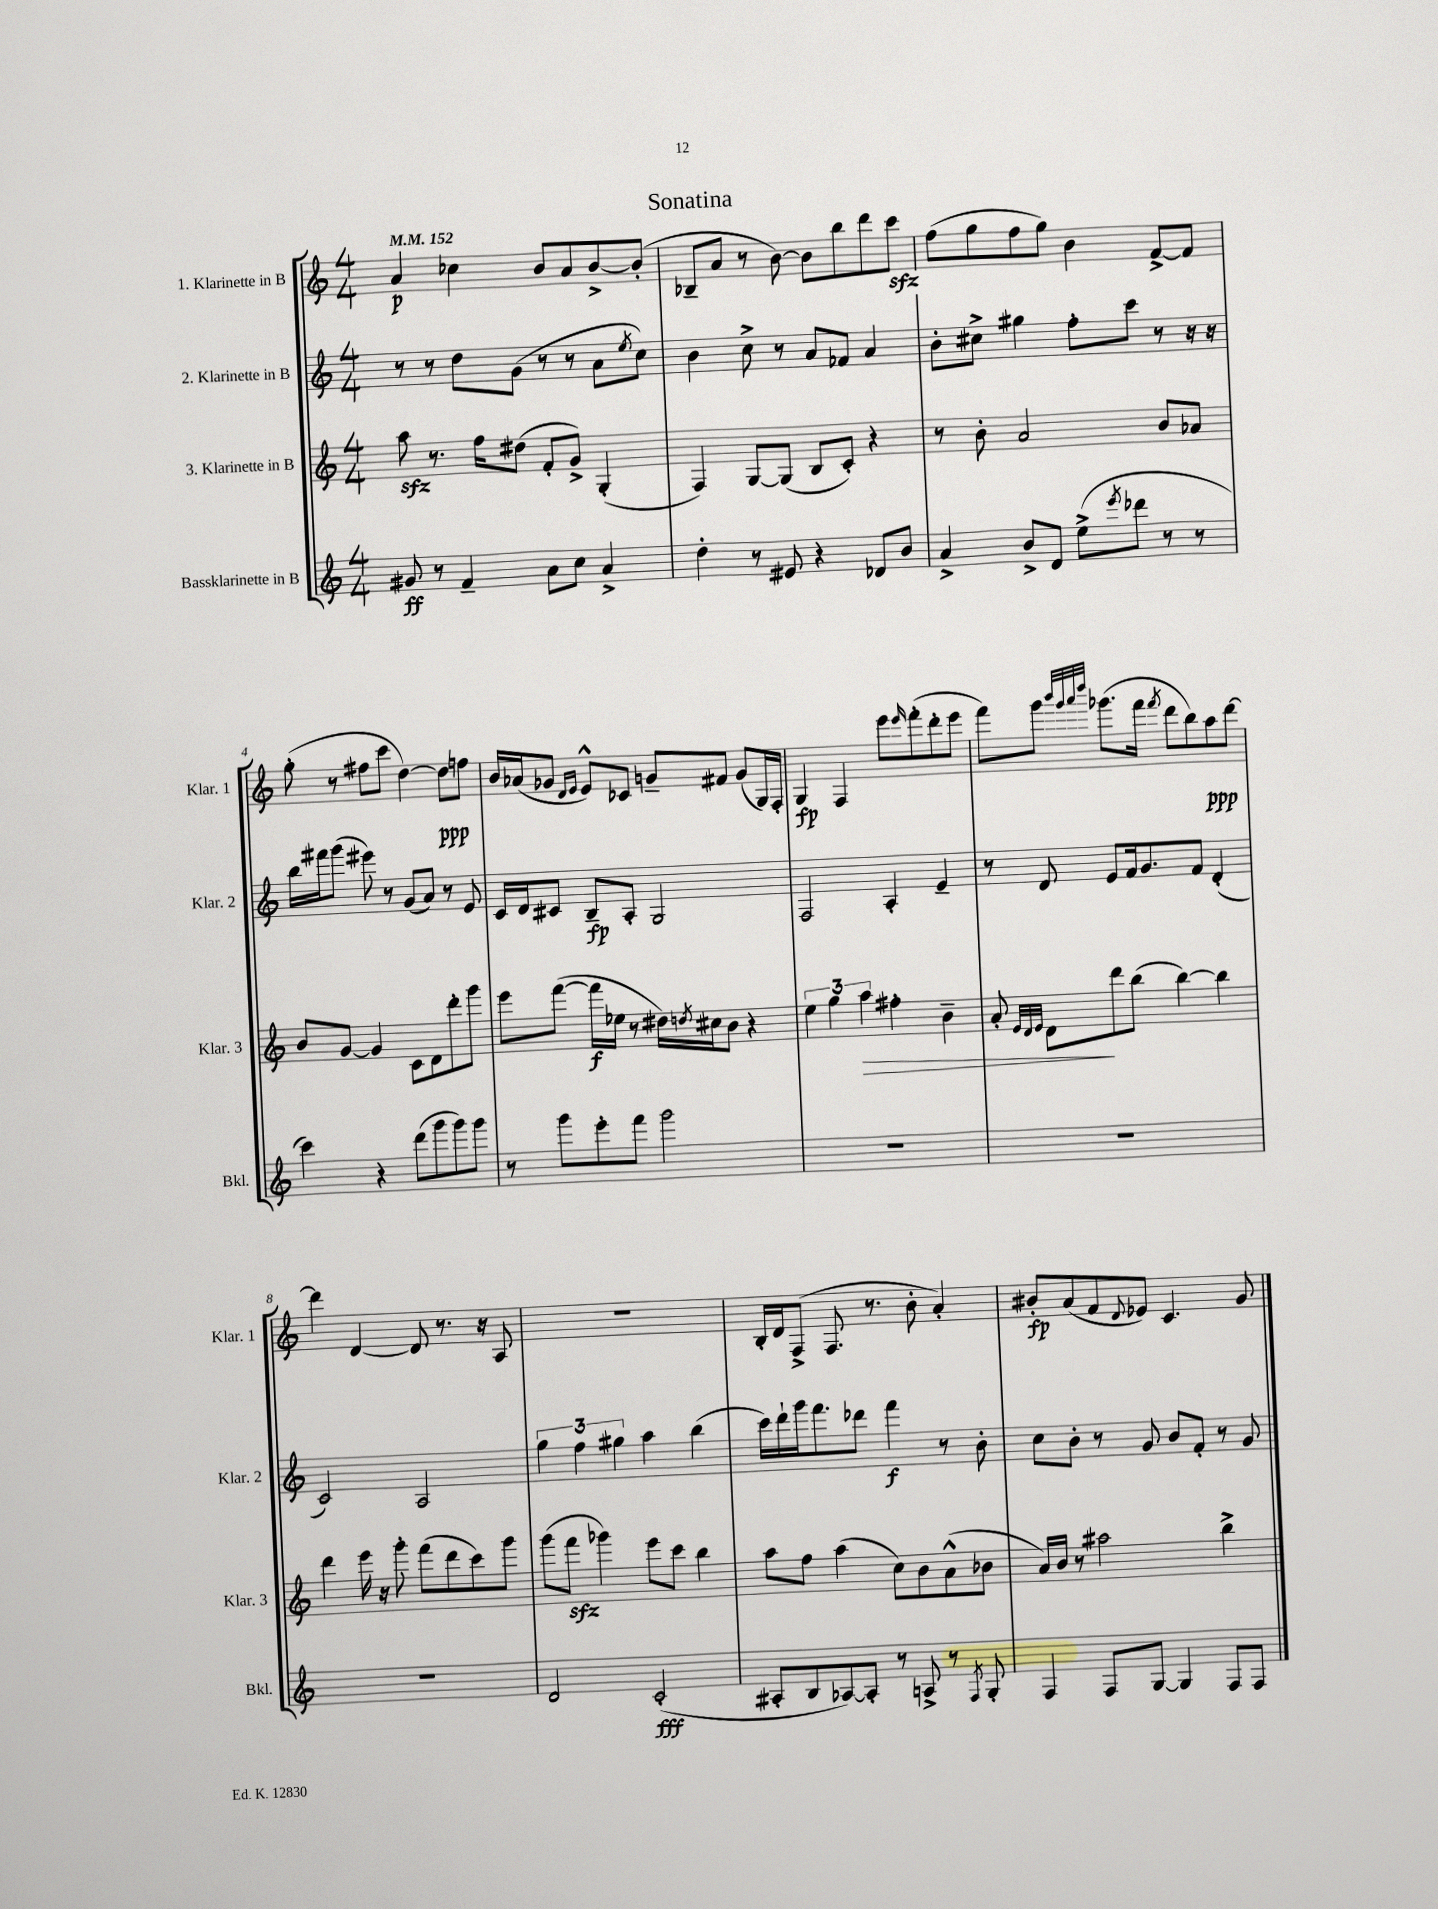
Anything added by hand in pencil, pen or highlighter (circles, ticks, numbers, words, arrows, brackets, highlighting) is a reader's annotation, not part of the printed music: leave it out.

**kern	**kern	**kern	**kern
*staff4	*staff3	*staff2	*staff1
*clefG2	*clefG2	*clefG2	*clefG2
*k[]	*k[]	*k[]	*k[]
*M4/4	*M4/4	*M4/4	*M4/4
*MM152	*MM152	*MM152	*MM152
8g#	8aa	8r	4a
8r	8.r	8r	.
4f~	.	8dd	4cc-
.	16ff	.	.
.	(8dd#	(8g	.
8a	8f'	8r	8b
8cc	8g^)	8r	8a
4a^	(4G'	8a	[8b^
.	.	8qee	.
.	.	8cc)	(8b']
=	=	=	=
4dd'	4F)	4b	8B-~
.	.	.	8a
8r	[8G	8cc^	8r
8e#	(8G]	8r	[8b)
4r	8B	8a	8b]
.	8c')	8f-	8bb
8d-	4r	4a	8ddd
8b	.	.	8ccc
=	=	=	=
4a^	8r	8b'	(8ff
.	8b'	8cc#^	8gg
8b^	2a	4gg#	8ff
8d	.	.	8gg)
(8ee^	.	8ff'	4b
8qeee	.	.	.
8ddd-	.	8ccc	.
8r	8b	8r	[8f^
8r	8a-	16r	8f]
.	.	16r	.
=	=	=	=
4ccc)	8b	16bb	(8gg'
.	.	16fff#	.
.	[8g	(8ggg	8r
4r	4g]	8eee#)	8ff#
.	.	8r	8ccc
(8ddd	8c	(8g	[4dd)
8ggg	8d	8a)	.
8ggg)	8ddd'	8r	8dd]
8ggg	8ggg	8e	8ff
=	=	=	=
8r	8eee	16c	16b
.	.	16d	(16a-
8ggg	([8fff	8c#	8g-
.	.	.	16qqd
.	.	.	16qqe
8eee'	16fff]	8B~	8e^^)
.	16ee-	.	.
8fff	8r	8A'	8c-
2ggg	16dd#)	2G	8g~
.	8qdd	.	.
.	16cc#	.	.
.	8b	.	8f#
.	4r	.	(8g
.	.	.	16G)
.	.	.	16F'
=	=	=	=
1r	6ee	2F	4G
.	6gg	.	.
.	.	.	4F
.	6aa	.	.
.	4ff#'	4A'	8eee
.	.	.	16qqeee
.	.	.	(8fff'
.	4b~	4e~	8ddd'
.	.	.	8eee
=	=	=	=
1r	8a'	8r	8fff)
.	32qqe	.	.
.	32qqd	.	.
.	32qqe	.	.
.	8d	8d	8ggg
.	.	.	32qqbbb
.	.	.	32qqggg
.	.	.	32qqaaa
.	.	.	32qqdddd
.	8ddd	8e	(8.ggg-
.	(8bb	16f	.
.	.	8.g	16fff
.	.	.	8qfff
.	[4bb)	.	8ddd
.	.	8f	8bb)
.	4bb]	(4d'	8aa
.	.	.	[8ddd
=	=	=	=
1r	4ddd	2c)	4ddd]
.	16eee	.	[4d
.	16r	.	.
.	8ggg'	.	.
.	(8fff	2A	8d]
.	8ddd	.	8.r
.	8ccc)	.	.
.	.	.	16r
.	8ggg	.	8A
=	=	=	=
2d	(8ggg	6gg	1r
.	8fff	.	.
.	.	6ff	.
.	4ggg-)	.	.
.	.	6gg#	.
(2c'	8eee	4aa	.
.	8ccc	.	.
.	4bb	(4bb	.
=	=	=	=
8A#'	8aa	16ccc)	16B'
.	.	16ddd`	16d
8B	8ff	16ggg	(8F^
.	.	8.fff	.
[8A-)	(4aa	.	8.F
8A-']	.	8ddd-	.
.	.	.	8.r
8r	8cc)	4fff	.
8A^	8b	.	8b'
8r	(8a^^	8r	4a')
8qF	.	.	.
8G'	8b-	8b'	.
=	=	=	=
4F	16a)	8cc	8b#'
.	16b	.	.
.	8r	8b'	(8a
8F	2aa#	8r	8f
.	.	.	8qqd
[8G	.	8g	8e-)
4G]	.	8b	4.c
.	.	8f'	.
8F	4bb^	8r	.
8F	.	8g	8g
==	==	==	==
*-	*-	*-	*-
